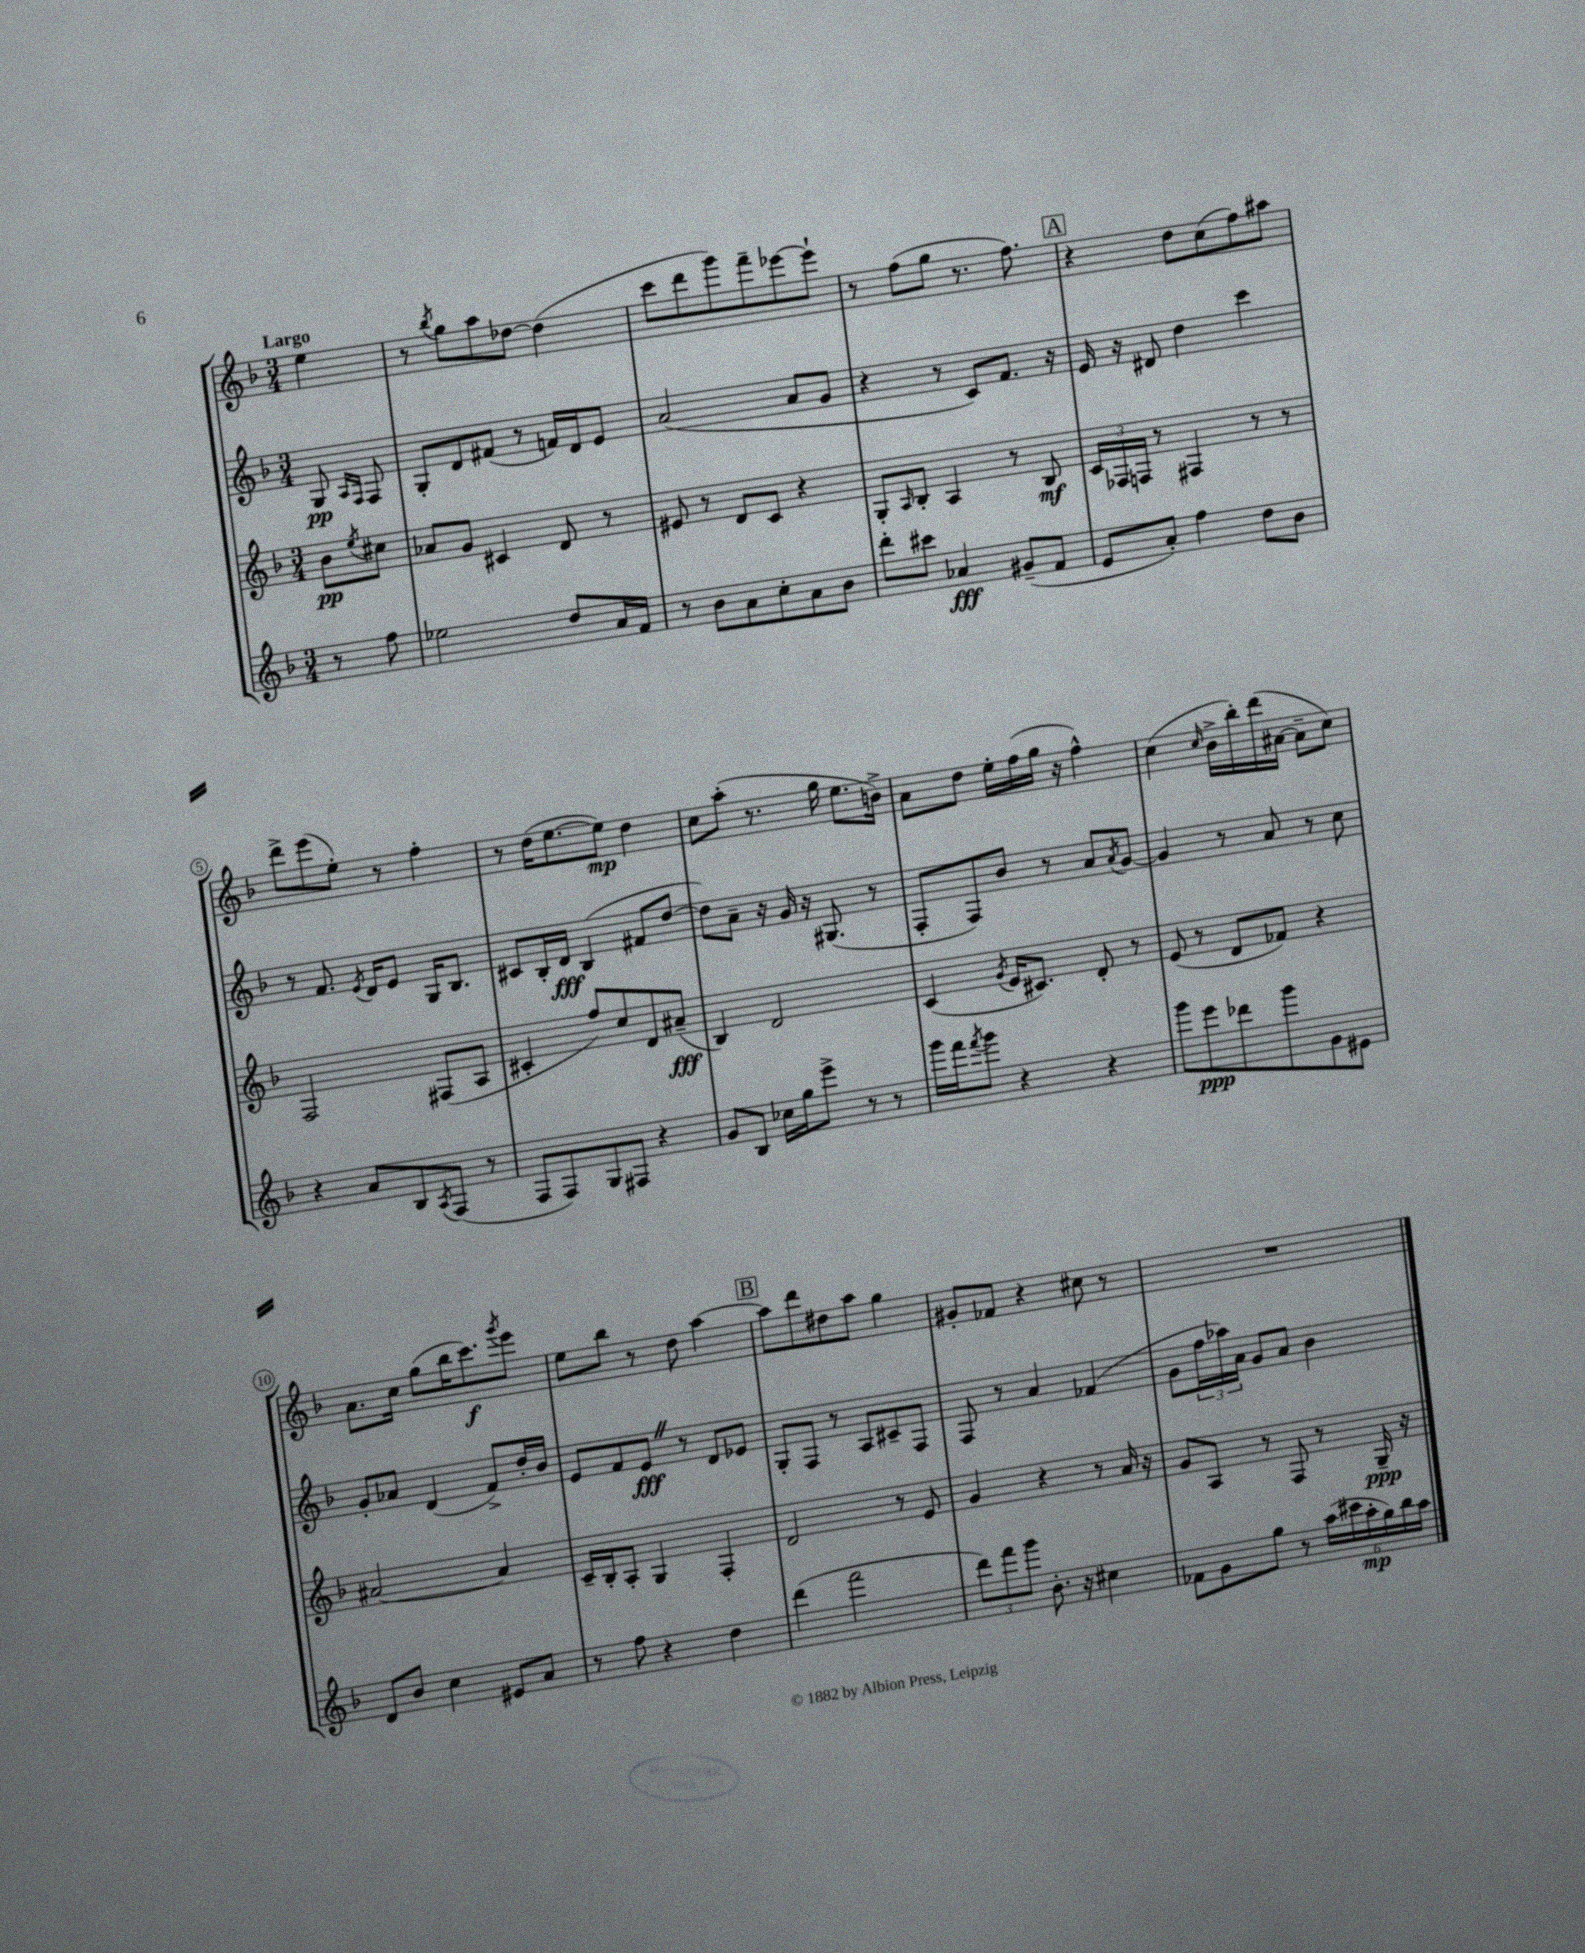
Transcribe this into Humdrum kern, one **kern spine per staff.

**kern	**dynam	**kern	**dynam	**kern	**dynam	**kern	**dynam
*part4	*part4	*part3	*part3	*part2	*part2	*part1	*part1
*staff4	*staff4	*staff3	*staff3	*staff2	*staff2	*staff1	*staff1
*clefG2	*	*clefG2	*	*clefG2	*	*clefG2	*
*k[b-]	*	*k[b-]	*	*k[b-]	*	*k[b-]	*
*M3/4	*	*M3/4	*	*M3/4	*	*M3/4	*
=	=	=	=	=	=	=	=
!	!	!	!	!	!	!LO:TX:a:B:t=Largo	!
8r	.	8b-\L	pp	8G/	pp	4ee\	.
.	.	.	.	16qqA/LL	.	.	.
.	.	8qee/	.	16qqF/JJ	.	.	.
8ff\	.	8cc#X\J	.	8F/	.	.	.
=1	=1	=1	=1	=1	=1	=1	=1
2ee-X\	.	8a-X/L	.	8G'/L	.	8r	.
.	.	.	.	.	.	8qbb-/	.
.	.	8g/J	.	8d/	.	8gg\L	.
.	.	4c#X/	.	(8f#X/J	.	8aa\	.
.	.	.	.	8r	.	[8dd-X\J	.
8dd/L	.	8d/	.	16fn/LL)	.	(4dd-\]	.
.	.	.	.	16d/J	.	.	.
16a/L	.	8r	.	8e/J	.	.	.
16f/JJ	.	.	.	.	.	.	.
=2	=2	=2	=2	=2	=2	=2	=2
8r	.	8e#X/	.	(2a/	.	8ccc\L	.
8b-\L	.	8r	.	.	.	8ddd\	.
8a\	.	8d/L	.	.	.	8ggg\)	.
8cc'\	.	8c/J	.	.	.	8fff~\	.
8a\	.	4r	.	8a/L	.	[8eee-X\	.
8b-\J	.	.	.	8g/J	.	8eee-`\J]	.
=3	=3	=3	=3	=3	=3	=3	=3
8ddd'\L	.	8G'/L	.	4r	.	8r	.
.	.	16qqA/	.	.	.	.	.
8ccc#X\J	.	8B-'/J	.	.	.	(8ff\L	.
4a-X/	fff	4A/	.	8r	.	8gg\J	.
.	.	.	.	8c/L)	.	8.r	.
(8g#X~/L	.	8r	.	8.f/J	.	.	.
.	.	.	.	.	.	8.ff\)	.
8f/J	.	8B-/	mf	.	.	.	.
.	.	.	.	16r	.	.	.
!!LO:REH:place=s1:t=A
=4	=4	=4	=4	=4	=4	=4	=4
8e/L	.	24c/LL	.	16e/	.	4r	.
.	.	24F-X/	.	.	.	.	.
.	.	.	.	16r	.	.	.
.	.	24Fn/JJ	.	.	.	.	.
8a'/J)	.	8r	.	8d#X/	.	.	.
4ff\	.	4F#X/	.	4dd\	.	8dd\L	.
.	.	.	.	.	.	(8cc\	.
8dd\L	.	8r	.	4ccc\	.	8ff\)	.
8b-\J	.	8r	.	.	.	8aa#X\J	.
!!LO:LB:g=z
=5	=5	=5	=5	=5	=5	=5	=5
4r	.	2F/	.	8r	.	8ddd^\L	.
.	.	.	.	8.f/	.	(8eee\	.
8a/L	.	.	.	.	.	8ee'\J)	.
.	.	.	.	8qe/	.	.	.
.	.	.	.	16d/KL	.	.	.
8B-/	.	.	.	8e/J	.	8r	.
8qA/	.	.	.	.	.	.	.
(8F/J	.	(8F#X/L	.	16G/KL	.	4ff'\	.
.	.	.	.	8.B-/J	.	.	.
8r	.	8A/J	.	.	.	.	.
=6	=6	=6	=6	=6	=6	=6	=6
8F/L	.	4c#X'/	.	8c#X/L	.	8r	.
8F/)	.	.	.	16B-'/L	.	(16dd\KL	.
.	.	.	.	16d/JJ	fff	[8.ee\	.
8G/	.	8ff/L)	.	(4B-/	.	.	.
8F#X/J	.	8cc/	.	.	.	8ee\J])	mp
4r	.	8d/	.	8f#X/L	.	4dd\	.
.	.	(8a#X~/J	fff	[8dd/J	.	.	.
=7	=7	=7	=7	=7	=7	=7	=7
8g/L	.	4B-/)	.	8dd\L])	.	8cc\L	.
8B-/J	.	.	.	8a~\J	.	(8aa'\J	.
16cc-X\LL	.	2d/	.	16r	.	8.r	.
16gg\J	.	.	.	16g/	.	.	.
8eee^\J	.	.	.	16r	.	.	.
.	.	.	.	(8.G#X/	.	16gg\	.
8r	.	.	.	.	.	8.ee\L	.
8r	.	.	.	8r	.	.	.
.	.	.	.	.	.	16bn^\Jk)	.
=8	=8	=8	=8	=8	=8	=8	=8
16ggg\LL	.	(4c/	.	8F'/L	.	8a\L	.
16fff\J	.	.	.	.	.	.	.
8qfff/	.	.	.	.	.	.	.
8ggg\J	.	.	.	8F/)	.	8dd\J	.
.	.	8qg/	.	.	.	.	.
4r	.	16e/KL	.	8b-/J	.	16ee'\LL	.
.	.	8.c#X/J)	.	.	.	(16ff\	.
.	.	.	.	8r	.	16gg\JJ	.
.	.	.	.	.	.	16r	.
4r	.	8d'/	.	8a/L	.	4ff^^\)	.
.	.	.	.	8qa/	.	.	.
.	.	8r	.	[8g/J	.	.	.
=9	=9	=9	=9	=9	=9	=9	=9
8ggg\L	.	(8e/	.	4g/]	.	(4cc\	.
8eee\	ppp	8r	.	.	.	.	.
.	.	.	.	.	.	16qqcc/	.
8ddd-X\	.	8d/L	.	8r	.	16b-^\LL	.
.	.	.	.	.	.	16bb-'\)	.
8ggg\	.	8f-X/J)	.	8a/	.	(16ddd\	.
.	.	.	.	.	.	[16a#X\JJ	.
8g\	.	4r	.	8r	.	8a#~\L]	.
8e#X\J	.	.	.	8cc\	.	8cc\J)	.
!!LO:LB:g=z
=10	=10	=10	=10	=10	=10	=10	=10
8d/L	.	[2a#X/	.	8g'/L	.	8.a\L	.
8b-/J	.	.	.	8a-X/J	.	.	.
.	.	.	.	.	.	16cc\Jk	.
4cc\	.	.	.	(4d/	.	(8gg\L	.
.	.	.	.	.	.	16bb-\K	.
.	.	.	.	.	.	8.ccc\)	f
8e#X/L	.	4a#/]	.	8f^/L)	.	.	.
.	.	.	.	.	.	8qggg/	.
8a/J	.	.	.	16dd'/L	.	8eee\J	.
.	.	.	.	16b-/JJ	.	.	.
=11	=11	=11	=11	=11	=11	=11	=11
8r	.	16c~/LL	.	8e/L	.	8ee\L	.
.	.	16B-'/J	.	.	.	.	.
8ff\	.	8A'/J	.	8f/	.	8bb-\J	.
4r	.	4G/	.	8eZ/J	fff	8r	.
.	.	.	.	8r	.	8dd\	.
4dd\	.	4F'/	.	8d/L	.	[4aa\	.
.	.	.	.	8e-X/J	.	.	.
!!LO:REH:place=s1:t=B
=12	=12	=12	=12	=12	=12	=12	=12
(4ddd\	.	2d/	.	8G'/L	.	8aa\L]	.
.	.	.	.	8F/J	.	8ddd\	.
2fff\	.	.	.	8r	.	8dd#X\	.
.	.	.	.	8A/L	.	8aa\J	.
.	.	8r	.	8c#X~/	.	4gg\	.
.	.	8e/	.	8F/J	.	.	.
=13	=13	=13	=13	=13	=13	=13	=13
12ddd\L)	.	4g/	.	8F/	.	8g#X'/L	.
12fff\	.	.	.	.	.	.	.
.	.	.	.	8r	.	8f-X/J	.
12ggg\J	.	.	.	.	.	.	.
8.b-'\	.	4r	.	4a/	.	4r	.
16r	.	.	.	.	.	.	.
4cc#X\	.	8r	.	(4f-X/	.	8cc#X\	.
.	.	16a/	.	.	.	8r	.
.	.	16r	.	.	.	.	.
=14	=14	=14	=14	=14	=14	=14	=14
8f-X\L	.	8g/L	.	8g\L	.	2.r	.
8g\	.	8A/J	.	24ff\L	.	.	.
.	.	.	.	24aa-X\)	.	.	.
.	.	.	.	24a\JJ	.	.	.
8gg\J	.	8r	.	8g/L	.	.	.
8r	.	8F/	.	8a/J	.	.	.
(24aa\LL	.	8r	.	4b-\	.	.	.
24ccc#X\	.	.	.	.	.	.	.
24aa'\	mp	.	.	.	.	.	.
24gg\)	.	16G~/	ppp	.	.	.	.
24bb-\	.	.	.	.	.	.	.
.	.	16r	.	.	.	.	.
24aa\JJ	.	.	.	.	.	.	.
==	==	==	==	==	==	==	==
*-	*-	*-	*-	*-	*-	*-	*-
